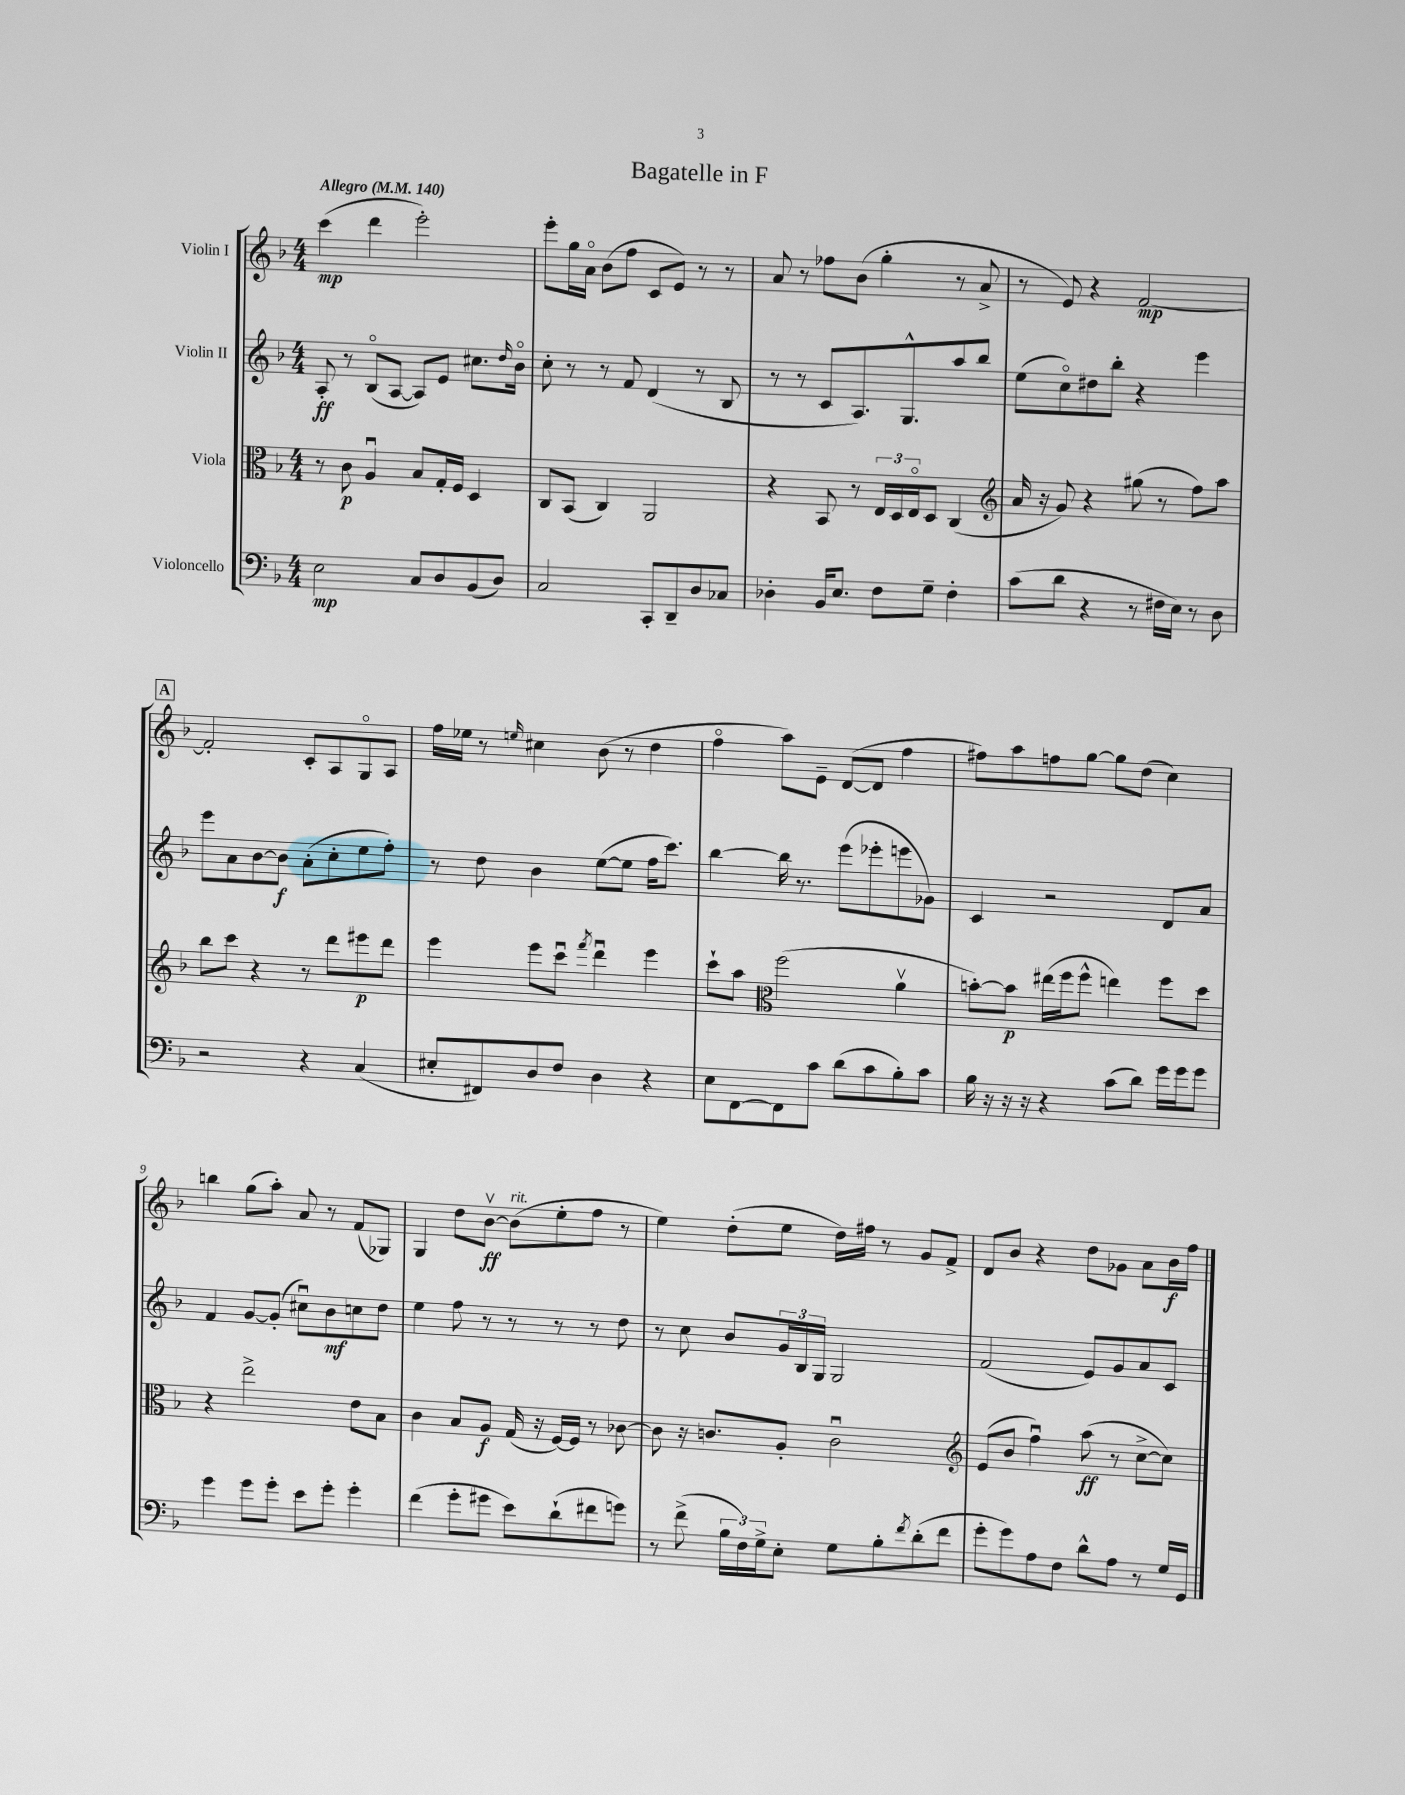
\header { title = "Bagatelle in F" }
<<
\new StaffGroup <<
\new Staff = "s0" \with { instrumentName = "Violin I" } {
    \clef treble \key f \major \numericTimeSignature \time 4/4 \tempo "Allegro" 4 = 140
    c'''4\mp( d'''4 e'''2-.) |
    e'''8-. g''16 a'16\flageolet bes'8( f''8 c'8 e'8) r8 r8 |
    a'8 r8 fes''8 bes'8( g''4-. r8 a'8-> |
    r8 e'8) r4 f'2~\mp |
    \mark \markup { \box "A" } f'2-. c'8-. a8 g8\flageolet a8 |
    f''16 ees''16 r8 \grace { e''16 } cis''4 bes'8( r8 d''4 |
    f''4\flageolet a''8) e'8-- d'8~( d'8 f''4 |
    fis''8) a''8 f''8 g''8~ g''8 d''8( c''4) |
    b''4 g''8( a''8-.) a'8 r8 f'8( ges8) |
    g4 d''8 bes'8~\upbow\ff bes'8^\markup { \italic "rit." }( e''8-. f''8 r8 |
    e''4) d''8-.( e''8 d''16) fis''16 r8 g'8 f'8-> |
    d'8 bes'8 r4 d''8 ges'8 a'8 bes'16\f f''16 \bar "|." |
}
\new Staff = "s1" \with { instrumentName = "Violin II" } {
    \clef treble \key f \major \numericTimeSignature \time 4/4
    a8-.\ff r8 bes8\flageolet( a8~ a8) e'8 cis''8. \grace { d''16 } bes'16\flageolet |
    c''8-. r8 r8 f'8 d'4( r8 bes8 |
    r8 r8 c'8 a8.) g8.-^ a''8 bes''8 |
    e''8( c''8\flageolet) dis''8 bes''8-. r4 e'''4 |
    \mark \markup { \box "A" } e'''8 a'8 bes'8~ bes'8\f a'8-.( c''8-. e''8 f''8-.) |
    r8 d''8 bes'4 e''8~( e''8 f''16 c'''8.) |
    bes''4~ bes''16 r8. e'''8( ees'''8-. e'''8 ges'8) |
    c'4 r2 d'8 a'8 |
    f'4 g'8~ g'8-.( cis''8\downbow) bes'8\mf c''8 d''8 |
    e''4 f''8 r8 r8 r8 r8 d''8 |
    r8 c''8 bes'8 \tuplet 3/2 { g'16 bes16 g16 } g2 |
    f'2( e'8) g'8 a'8 c'8 \bar "|." |
}
\new Staff = "s2" \with { instrumentName = "Viola" } {
    \clef alto \key f \major \numericTimeSignature \time 4/4
    r8 c'8\p a4\downbow bes8 g16-. f16 d4 |
    c8 bes,8( c4) a,2 |
    r4 bes,8 r8 \tuplet 3/2 { e16 d16 e16\flageolet } d8 c4( |
    \clef treble a'16 r16 g'8) r4 gis''8( r8 f''8) a''8 |
    \mark \markup { \box "A" } bes''8 c'''8 r4 r8 d'''8 eis'''8\p d'''8 |
    e'''4 e'''8 c'''8\downbow \acciaccatura { f'''8 } d'''4\downbow e'''4 |
    c'''8-! a''8 \clef alto f''2( a'4\upbow |
    b'8~-.) b'8\p eis''16( f''16 f''8-^ e''4) f''8 d''8 |
    r4 e''2-> e'8 bes8 |
    c'4 bes8 a8\f g16( r16 f16~) f16 r8 ces'8~ |
    ces'8 r16 c'8. a8-. c'2\downbow |
    \clef treble e'8( bes'8 f''4\downbow) a''8\ff( r8 c''8~-> c''8) \bar "|." |
}
\new Staff = "s3" \with { instrumentName = "Violoncello" } {
    \clef bass \key f \major \numericTimeSignature \time 4/4
    e2\mp c8 d8 bes,8( d8) |
    c2 c,8-. d,8-- d8 ces8 |
    des4-. bes,16 e8. f8 g8-- f4-. |
    c'8( d'8 r4 r8 fis16 e16) r8 d8 |
    \mark \markup { \box "A" } r2 r4 c4( |
    eis8-. fis,8) d8 f8 d4 r4 |
    e8 f,8~ f,8 c'8 d'8( c'8 bes8-.) c'8 |
    bes16 r16 r16 r16 r4 c'8( d'8) g'16 g'16 g'8 |
    g'4 g'8 g'8-. e'8 g'8-. g'4-. |
    f'4( g'8-. gis'8 e'8) d'8-!( fis'8 g'8) |
    r8 f'8->( \tuplet 3/2 { bes16 f16) g16-> } e8-. g8 bes8-. \acciaccatura { f'8 } d'8-.( f'8 |
    g'8-. g'8) a8 f8 d'8-^ a8 r8 g16 g,16 \bar "|." |
}
>>
>>
